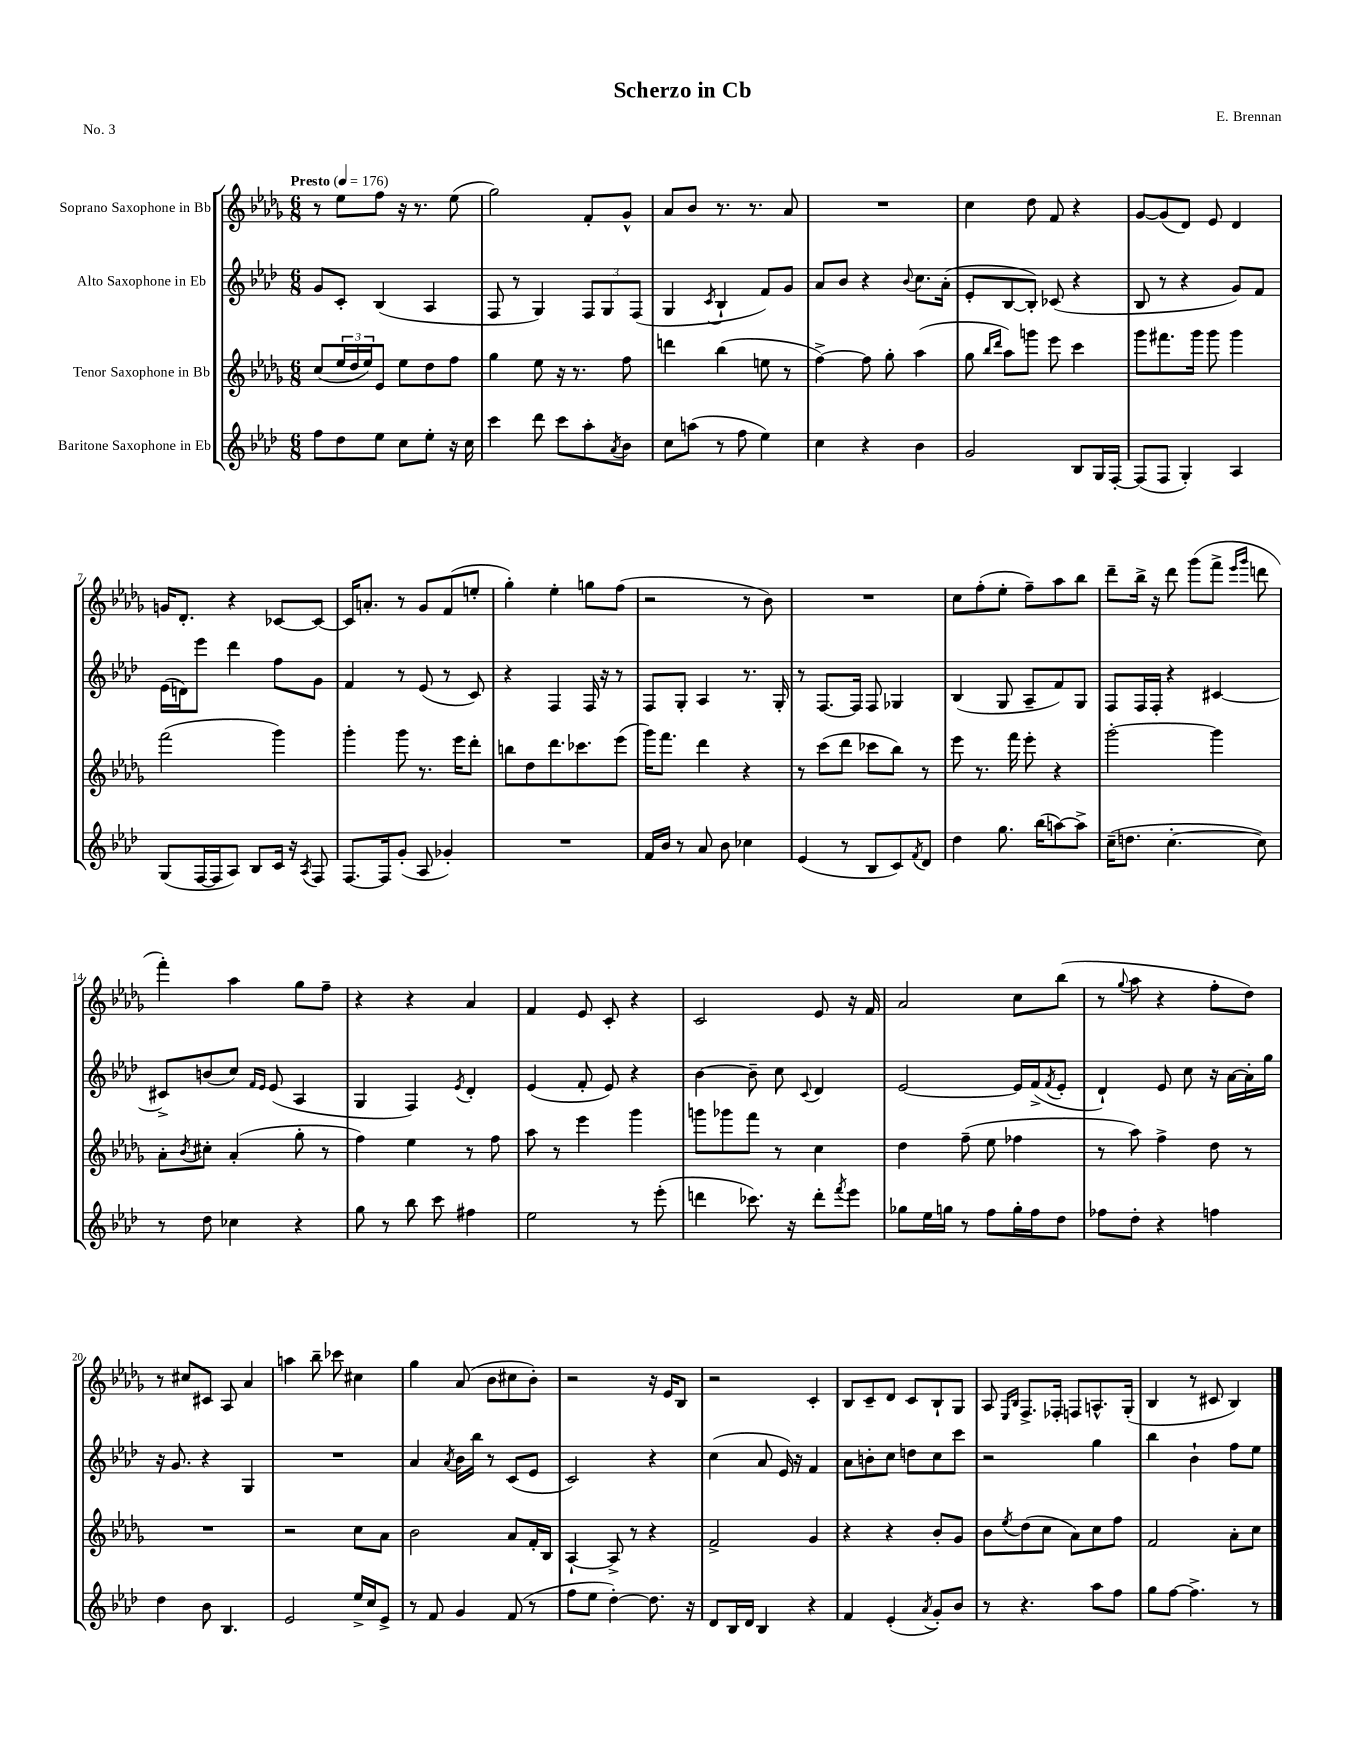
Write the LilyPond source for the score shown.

\header { title = "Scherzo in Cb" composer = "E. Brennan" piece = "No. 3" }
<<
\new StaffGroup <<
\new Staff = "s0" \with { instrumentName = "Soprano Saxophone in Bb" } {
    \clef treble \key des \major \numericTimeSignature \time 6/8 \tempo "Presto" 4 = 176
    r8 ees''8 f''8 r16 r8. ees''8( |
    ges''2) f'8-. ges'8-^ |
    aes'8 bes'8 r8. r8. aes'8 |
    R2. |
    c''4 des''8 f'8 r4 |
    ges'8~ ges'8( des'8) ees'8 des'4 |
    g'16 des'8.-. r4 ces'8~ ces'8~ |
    ces'16 a'8.-. r8 ges'8 f'8( e''8-. |
    ges''4-.) ees''4-. g''8 f''8( |
    r2 r8 bes'8) |
    R2. |
    c''8 f''8-.( ees''8-. f''8--) aes''8 bes''8 |
    des'''8-- bes''16-> r16 des'''8 ges'''8( f'''8-> \grace { ees'''16 ges'''16 } d'''8 |
    f'''4-.) aes''4 ges''8 f''8-- |
    r4 r4 aes'4 |
    f'4 ees'8 c'8-. r4 |
    c'2 ees'8 r16 f'16 |
    aes'2 c''8 bes''8( |
    r8 \appoggiatura { ges''8 } aes''8 r4 f''8-. des''8) |
    r8 cis''8 cis'8 aes8 aes'4 |
    a''4 bes''8-- ces'''8 cis''4 |
    ges''4 aes'8( bes'8 cis''8 bes'8-.) |
    r2 r16 ees'16 bes8 |
    r2 c'4-. |
    bes8 c'8-- des'8 c'8 bes8-! ges8 |
    aes8 \grace { ees16 bes16 } f8.-> fes16-. f8 a8.-^ ges16-.( |
    bes4 r8 cis'8 bes4) \bar "|." |
}
\new Staff = "s1" \with { instrumentName = "Alto Saxophone in Eb" } {
    \clef treble \key aes \major \numericTimeSignature \time 6/8
    g'8 c'8-. bes4( aes4 |
    f8 r8 g4) \tuplet 3/2 { f8 g8 f8( } |
    g4 \acciaccatura { c'8 } bes4-! f'8) g'8 |
    aes'8 bes'8 r4 \appoggiatura { bes'8 } c''8. aes'16-.( |
    ees'8-. bes8~ bes8-.) ces'8( r4 |
    bes8 r8 r4 g'8) f'8 |
    ees'16( d'16) ees'''8 des'''4 f''8 g'8 |
    f'4 r8 ees'8( r8 c'8) |
    r4 f4 f16 r16 r8 |
    f8 g8-. aes4 r8. g16-. |
    r8 f8.~ f16 f8 ges4 |
    bes4( g8 aes8-- f'8) g8 |
    f8 f16 f16-. r4 cis'4~ |
    cis'8-> b'8( c''8) \grace { f'16 ees'16 } ees'8( aes4 |
    g4 f4) \acciaccatura { ees'8 } des'4-. |
    ees'4( f'8-. ees'8) r4 |
    bes'4~ bes'8-- c''8 \appoggiatura { c'8 } des'4 |
    ees'2~ ees'16 f'16->( \acciaccatura { f'8 } ees'8-. |
    des'4-!) ees'8 c''8 r16 aes'16~ aes'16-. g''16 |
    r16 g'8. r4 g4 |
    R2. |
    aes'4 \acciaccatura { aes'8 } bes'16 bes''16 r8 c'8( ees'8 |
    c'2) r4 |
    c''4( aes'8 ees'16) r16 f'4 |
    aes'8 b'8-. c''8 d''8 c''8 c'''8 |
    r2 g''4 |
    bes''4 bes'4-! f''8 ees''8 \bar "|." |
}
\new Staff = "s2" \with { instrumentName = "Tenor Saxophone in Bb" } {
    \clef treble \key des \major \numericTimeSignature \time 6/8
    c''8( \tuplet 3/2 { ees''16 des''16 ees''16) } ees'8 ees''8 des''8 f''8 |
    ges''4 ees''8 r16 r8. f''8 |
    d'''4 bes''4( e''8 r8 |
    f''4~->) f''8 ges''8-. aes''4( |
    ges''8 \grace { bes''16 des'''16 } aes''8) g'''8 ees'''8 c'''4 |
    ges'''8 fis'''8. ges'''16 ges'''8 ges'''4 |
    f'''2( ges'''4) |
    ges'''4-. ges'''8 r8. ees'''16 des'''8-. |
    b''8 des''8 des'''8. ces'''8. ees'''8( |
    ges'''16) f'''8. des'''4 r4 |
    r8 c'''8( des'''8 ces'''8 bes''8) r8 |
    ees'''8 r8. f'''16 ees'''8-. r4 |
    ges'''2~-. ges'''4 |
    aes'8-. \acciaccatura { bes'8 } cis''8-. aes'4-.( ges''8-. r8 |
    f''4) ees''4 r8 f''8 |
    aes''8 r8 ees'''4 ges'''4 |
    g'''8 ges'''8 f'''8 r8 c''4 |
    des''4 f''8--( ees''8 fes''4 |
    r8 aes''8) f''4-> des''8 r8 |
    R2. |
    r2 c''8 aes'8 |
    bes'2 aes'8 f'16-. bes16 |
    aes4~-! aes8-> r8 r4 |
    f'2-> ges'4 |
    r4 r4 bes'8-. ges'8 |
    bes'8 \acciaccatura { ees''8 } des''8( c''8 aes'8) c''8 f''8 |
    f'2 aes'8-. c''8 \bar "|." |
}
\new Staff = "s3" \with { instrumentName = "Baritone Saxophone in Eb" } {
    \clef treble \key aes \major \numericTimeSignature \time 6/8
    f''8 des''8 ees''8 c''8 ees''8-. r16 c''16 |
    c'''4 des'''8 c'''8 aes''8-. \acciaccatura { aes'8 } bes'8 |
    c''8 a''8( r8 f''8 ees''4) |
    c''4 r4 bes'4 |
    g'2 bes8 g16 f16~-. |
    f8( f8 g4-.) aes4 |
    g8( f16~ f16 aes8) bes8 c'16 r16 \acciaccatura { aes8 } f8 |
    f8.~ f16 g'8-.( aes8 ges'4-.) |
    R2. |
    f'16 bes'16 r8 aes'8 bes'8 ces''4 |
    ees'4( r8 bes8 c'8) \acciaccatura { f'8 } des'8 |
    des''4 g''8. bes''16( a''8~) a''8-> |
    c''16--( d''8. c''4.~-. c''8) |
    r8 des''8 ces''4 r4 |
    g''8 r8 bes''8 c'''8 fis''4 |
    ees''2 r8 ees'''8-.( |
    d'''4 ces'''8.) r16 d'''8-. \acciaccatura { f'''8 } ees'''8 |
    ges''8 ees''16 g''16 r8 f''8 g''16-. f''16 des''8 |
    fes''8 des''8-. r4 f''4 |
    des''4 bes'8 bes4. |
    ees'2 ees''16-> c''16 ees'8-> |
    r8 f'8 g'4 f'8( r8 |
    f''8 ees''8 des''4~-.) des''8. r16 |
    des'8 bes16 des'16 bes4 r4 |
    f'4 ees'4-.( \acciaccatura { aes'8 } g'8-.) bes'8 |
    r8 r4. aes''8 f''8 |
    g''8 f''8~ f''4.-> r8 \bar "|." |
}
>>
>>
